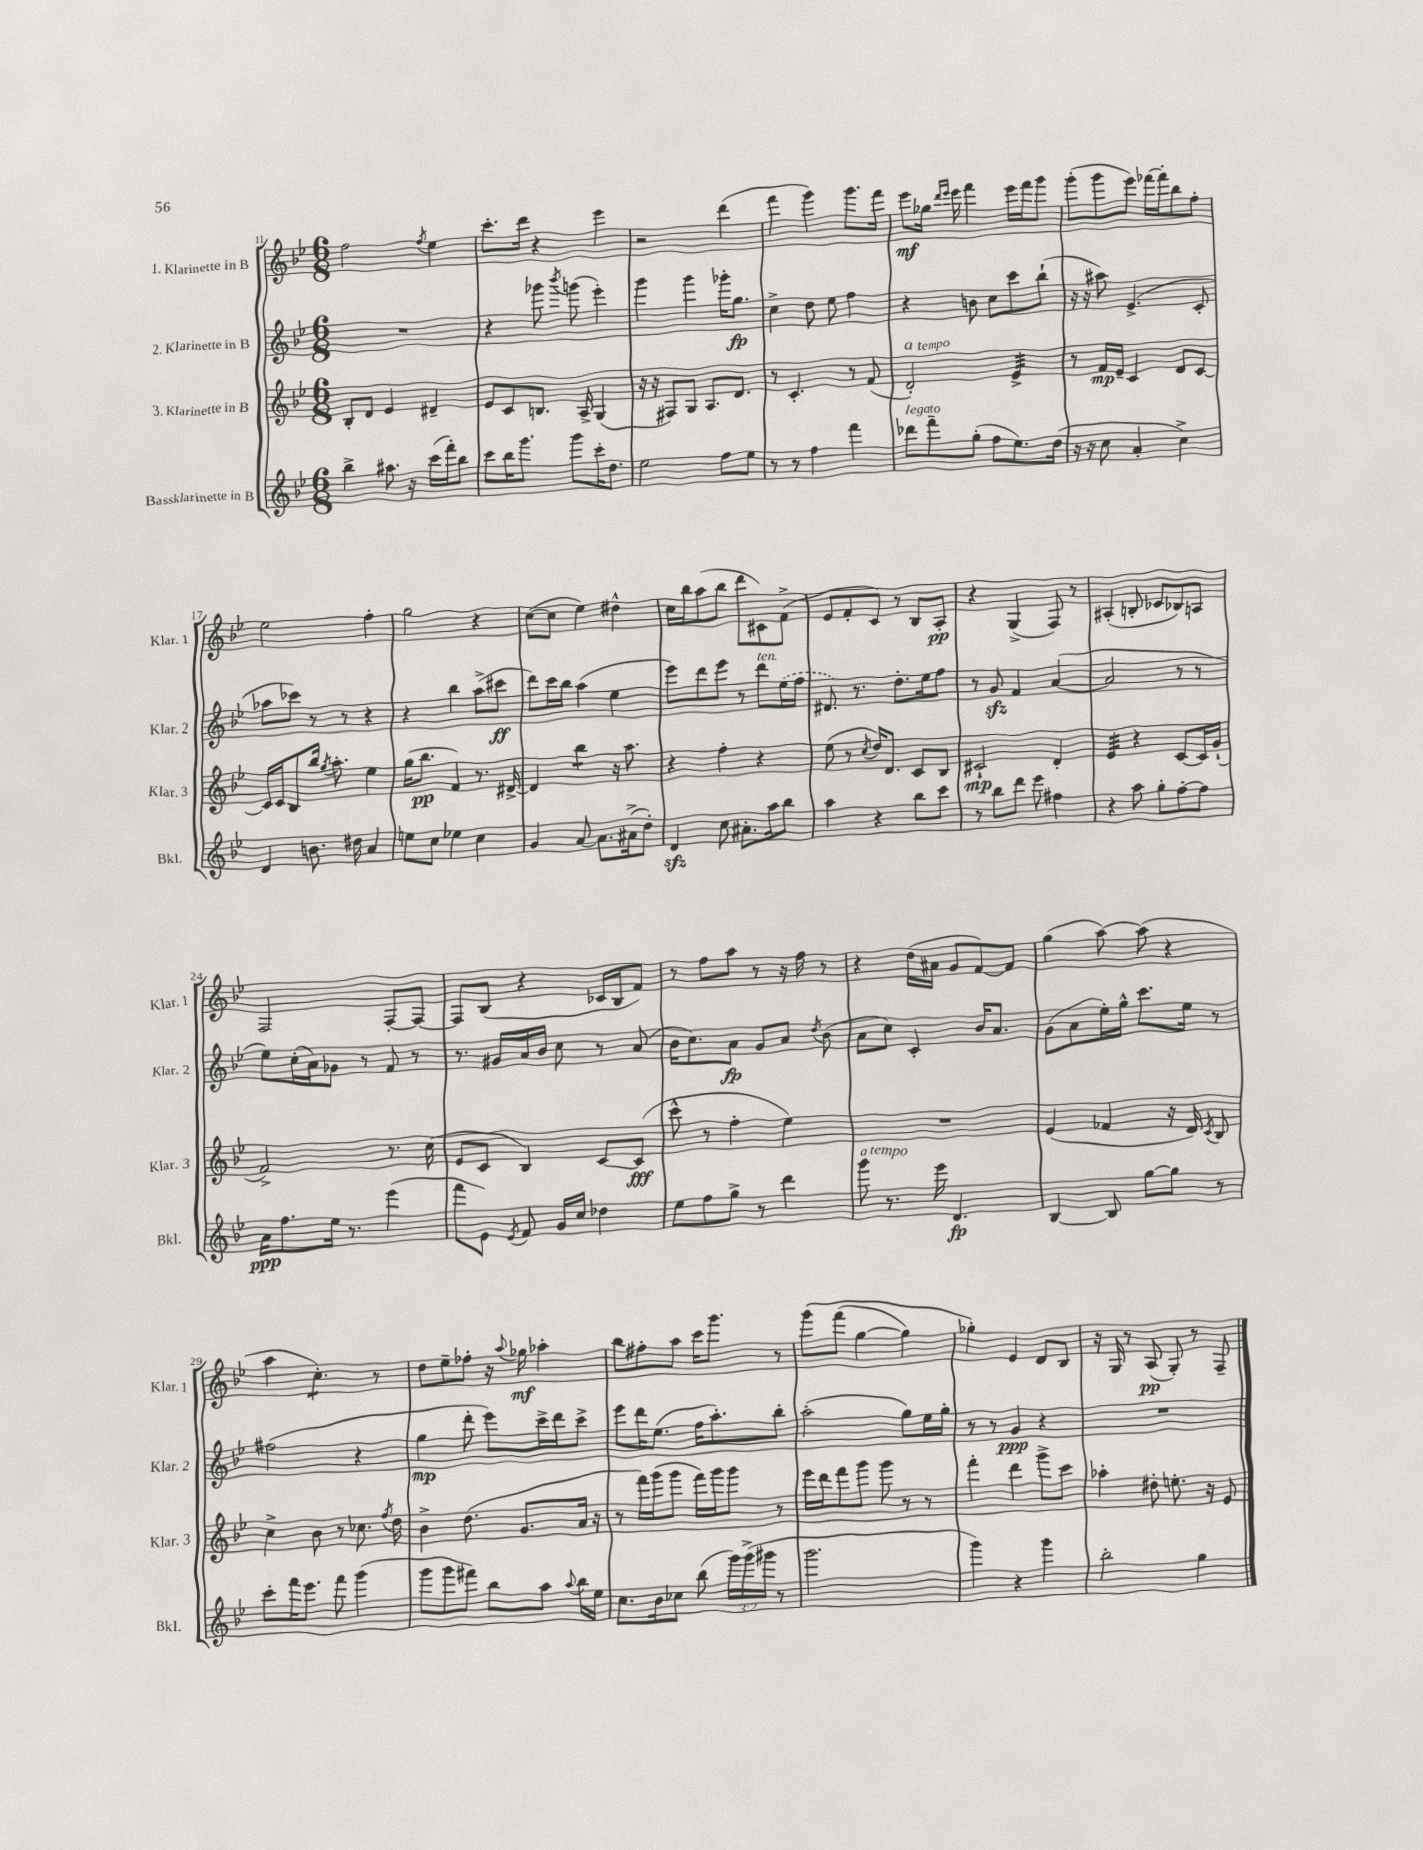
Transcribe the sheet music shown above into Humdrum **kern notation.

**kern	**kern	**kern	**kern
*staff4	*staff3	*staff2	*staff1
*clefG2	*clefG2	*clefG2	*clefG2
*k[b-e-]	*k[b-e-]	*k[b-e-]	*k[b-e-]
*M6/8	*M6/8	*M6/8	*M6/8
4bb-^	8B-'	2.r	2ff
.	8d	.	.
8.aa#	4e-	.	.
16r	.	.	.
.	.	.	8qff
(16ccc	4d#~	.	4ee-
16fff')	.	.	.
8bb-	.	.	.
=	=	=	=
8ccc	8e-	4r	8.ccc'
16bb-	8c	.	.
8.ggg	.	.	16ddd
.	8.B	8ggg-	4r
.	.	8qbbb-	.
8ggg	.	(8ggg	.
.	16A^	.	.
16ccc'	(4G	4eee-')	4eee-
8.dd	.	.	.
=	=	=	=
2ee-	16r	4ggg	2r
.	16r	.	.
.	8F#)	.	.
.	8G	4ggg	.
.	8.A	.	.
8ff	.	16ggg-'	(4ddd
.	8.d	8.gg	.
8ee-	.	.	.
=	=	=	=
8r	8r	4cc^	4fff
8r	4.c'	.	.
4ff	.	8dd	4ggg)
.	.	8ee-	.
4fff	8r	4ff	8.ggg
.	(8f	.	.
.	.	.	16fff
=	=	=	=
8ddd-	2d')	4r	8eee-
8fff~	.	.	16gg-
.	.	.	16qqddd
.	.	.	16qqeee-
.	.	.	16eee-
(8gg'	.	8b	4fff
8ff	.	8cc	.
8.ee-)	4e-^	8ccc	16eee-
.	.	.	16fff
.	.	(8bb-`	8ggg
(16dd	.	.	.
=	=	=	=
16r	8r	16r	(8ggg'
16r	.	16r	.
8cc	16f	8aa#)	8ggg
.	16e-~	.	.
4a'	4c	(4.e-^	8eee-)
.	.	.	[16fff-
.	.	.	16fff-']
4cc^)	8d	.	8bb-
.	[8c	8c'	8ff'
=	=	=	=
4d	16c]	8aa-	2ee-
.	16c	.	.
.	8B-	8ccc-)	.
8.b	16bb-	8r	.
.	8qgg	.	.
.	8.aa'	.	.
.	.	8r	.
16dd#	.	.	.
4a	4ee-	4r	4ff'
=	=	=	=
8ee	(16gg	4r	2gg
.	8.bb-	.	.
8cc	.	.	.
4ee-	4f)	4bb-	.
4cc	8.r	(8aa^	4r
.	.	8ccc#	.
.	[16d#^	.	.
=	=	=	=
4g	4d#]	8ddd)	([8cc
.	.	16ccc	8cc]
.	.	16bb-	.
[8a	4bb-	(4aa	4ee-)
8.a]	.	.	.
.	16r	4ee-	4dd#^^
(16a#^	8.aa	.	.
8dd')	.	.	.
=	=	=	=
4d	4r	8eee-)	16cc
.	.	.	16bb-
.	.	8ddd	(8aa
8cc	4ff'	8eee-	8bb-
8.a#'	.	8r	8ddd
.	4r	8ddd	8c#)
16aa	.	.	.
8bb-	.	(16ee-	(8f^
.	.	16ff	.
=	=	=	=
4aa	(8ee-	8.d#)	8e-
.	8r	.	8f'
.	.	8.r	.
.	8qcc	.	.
4r	16dd)	.	8c)
.	8.d	.	.
.	.	8.dd'	8r
8bb-	8c	.	8B-
.	.	16ee-	.
8ccc	8B-	8ff	8A'
=	=	=	=
8r	2c#`	8r	4r
8bb-	.	8g	.
8ddd	.	4f	(4G^
8eee-	.	.	.
4ff#	4d'	([4a	8F)
.	.	.	8r
=	=	=	=
4r	4e-	2a]	(4A#'
8aa	4r	.	8B'
8gg'	.	.	8c-
[8ff'	[8c	8r	8B-)
8ff]	16c]	8r	8A
.	(16g`	.	.
=	=	=	=
16a	2f^)	8ee-)	2F
8.ff	.	.	.
.	.	(16cc'	.
.	.	16a)	.
16ee-	.	8g-	.
8.r	.	.	.
.	.	8r	.
(4eee-	8.r	8f	[8F'
.	.	8r	8F_
.	(16cc	.	.
=	=	=	=
8fff	8e-	8.r	8F]
8e-)	8c	.	(8B-
.	.	16g#	.
8qe-	.	.	.
8f	4B-)	16a	4r
.	.	16b-	.
16g	.	8cc	.
16cc	.	.	.
4dd-	[8c	8r	16c-
.	.	.	16B-
.	(8c]	(8a	8f)
=	=	=	=
8ee-	8ccc^^	16b-	8r
.	.	8.cc)	.
8ff	8r	.	8ff
8gg^	4ff'	8a	8aa
8r	.	8g	8r
4ddd	4ee-)	8a	16r
.	.	.	16ff
.	.	8qdd	.
.	.	(8b-	8r
=	=	=	=
8ggg	2.r	8a	4r
8.r	.	8cc)	.
.	.	4c'	(16dd
16eee-	.	.	16a#
4.d	.	.	8g
.	.	16b-	[8f)
.	.	8.a	.
.	.	.	8f]
=	=	=	=
[4B-	(4e-	(8g	(4gg
.	.	8a	.
8B-]	4f-	16ee-')	[8aa)
.	.	16gg^^	.
[8gg	.	8.ccc	(8aa]
8gg]	16r	.	4r
.	16d)	16ee-	.
.	8qc	.	.
8r	8B-	8r	.
=	=	=	=
8ccc'	4cc^	(2ff#	4aa
16fff	.	.	.
8.eee-	.	.	.
.	8b-	.	4.cc')
8fff	8r	.	.
(4ggg	8.cc-	4r	.
.	.	.	8r
.	8qff	.	.
.	16dd	.	.
=	=	=	=
8ggg	4b-^	4gg	8dd
8ggg	.	.	8ee-~
8fff#)	(8.dd	8ddd'	8ff-'
8bb-	.	8eee-)	16r
.	.	.	8qqaa
.	8.g	.	16gg-
8aa	.	16ccc^	4aa-'
.	.	16ddd	.
8qqaa	.	.	.
16bb-	16a	8ccc^	.
16ee-	16r	.	.
=	=	=	=
8.cc	8r	8eee-	8bb-
.	16fff)	16ddd	8ff#'
16b-	(16ggg	(8.ee-	.
8cc-	8ggg	.	8aa
(8bb-	16fff)	16ff	16ccc
.	16ggg	8.aa')	8.ggg
24ggg)	8ggg	.	.
(24ggg^	.	.	.
24ggg#	.	.	.
8r	8r	8bb-'	8r
=	=	=	=
2.ggg	16eee-	(2aa'	&(8ggg
.	16ddd	.	.
.	8fff	.	(8fff
.	8ggg	.	[4gg
.	8ggg	.	.
.	8r	8gg)	4gg])
.	8r	16ee-	.
.	.	16gg'	.
=	=	=	=
4ggg)	4fff'	8r	4gg-'&)
.	.	8r	.
4r	4ddd	4g	4e-
4ggg	8ggg^	4r	8d
.	8ccc	.	8B-
=	=	=	=
2bb-'	4aa-'	2.r	16r
.	.	.	16G
.	.	.	8r
.	8dd#'	.	(8A
.	8.ee'	.	8G')
4gg	.	.	8r
.	16r	.	.
.	8e-	.	8F~
==	==	==	==
*-	*-	*-	*-
